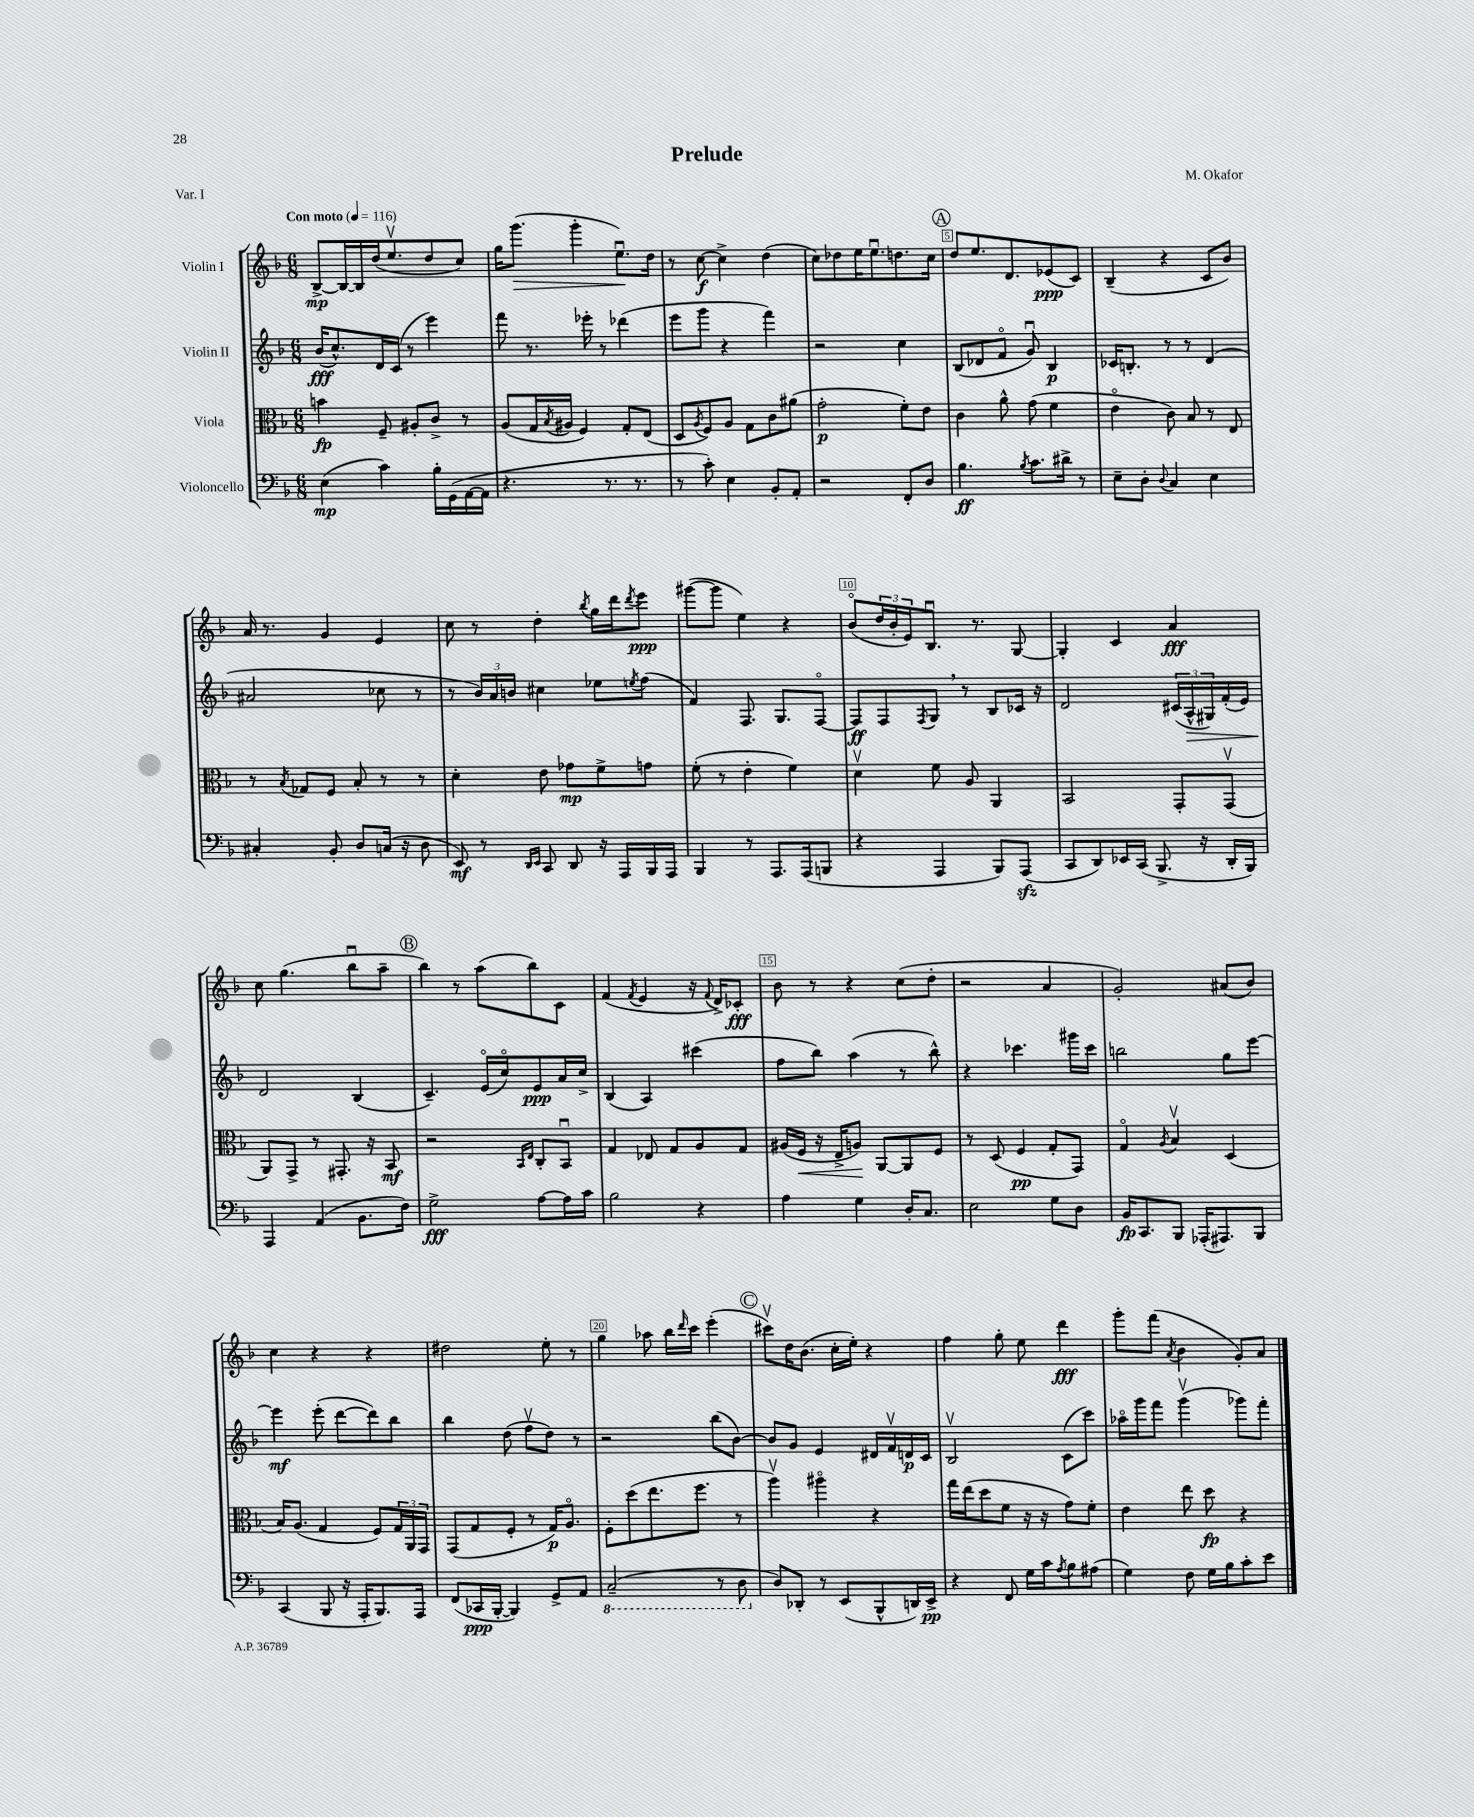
\header { title = "Prelude" composer = "M. Okafor" piece = "Var. I" }
<<
\new StaffGroup <<
\new Staff = "s0" \with { instrumentName = "Violin I" } {
    \clef treble \key f \major \numericTimeSignature \time 6/8 \tempo "Con moto" 4 = 116
    bes8~->\mp bes16~ bes16 d''16( e''8.\upbow d''8 c''8) |
    g''16 g'''8.\>( g'''4-. e''8.\downbow\!) d''16 |
    r8 c''8~\f c''4-> d''4( |
    c''8) des''8 e''16 e''8.\downbow d''8. c''16 |
    \mark \markup { \circle "A" } d''8 e''8. d'8. ees'8\ppp( c'8) |
    bes4--( r4 c'8 bes'8) |
    a'16 r8. g'4 e'4 |
    c''8 r8 d''4-. \acciaccatura { bes''8 } g''16 d'''16 \acciaccatura { d'''8 } e'''8\ppp |
    gis'''8~( gis'''8 e''4) r4 |
    bes'8\flageolet( \tuplet 3/2 { d''16 bes'16-. e'16) } bes8.\downbow r8. g8~ |
    g4-. c'4 a'4\fff |
    c''8 g''4.( bes''8\downbow a''8-- |
    \mark \markup { \circle "B" } bes''4) r8 a''8( bes''8) c'8 |
    f'4( \acciaccatura { f'8 } e'4 r16 \appoggiatura { f'8 } d'16->) ces'8-.\fff |
    bes'8 r8 r4 c''8( d''8-. |
    r2 a'4 |
    g'2-.) ais'8( bes'8) |
    c''4 r4 r4 |
    dis''2 e''8-. r8 |
    g''4 aes''8 bes''16 \grace { d'''16 } c'''16 e'''4-.( |
    \mark \markup { \circle "C" } cis'''8\upbow) d''16 bes'8.( c''16-. e''16-.) r4 |
    f''4 g''8-. e''8 d'''4\fff |
    g'''8-. f'''8( \acciaccatura { a'8 } bes'4 g'8-.) a'8 \bar "|." |
}
\new Staff = "s1" \with { instrumentName = "Violin II" } {
    \clef treble \key f \major \numericTimeSignature \time 6/8
    bes'16\fff( c''8.-^) d'16 c'16( r8 e'''4) |
    f'''8 r8. ees'''16-. r8 des'''4( |
    e'''8 g'''8 r4 f'''4) |
    r2 c''4 |
    \mark \markup { \circle "A" } bes8( des'8 f'8\flageolet g'8\downbow) bes4\p |
    ces'16 b8.-. r8 r8 d'4( |
    ais'2 ces''8 r8 |
    r8 \tuplet 3/2 { bes'16) a'16 b'16 } cis''4 ees''8 \acciaccatura { e''8 } f''8( |
    f'4) f8. g8. f8~\flageolet |
    f8\ff f8 \acciaccatura { f8 } g8 \breathe r8 bes8 ces'16 r16 |
    d'2 \tuplet 3/2 { cis'16( a16-^\> gis16) } f'16-.( e'16) |
    d'2\! bes4( |
    \mark \markup { \circle "B" } c'4.--) e'16\flageolet( c''16\flageolet) e'8\ppp a'16 c''16-> |
    bes4( a4) cis'''4( |
    f''8 bes''8) a''4( r8 bes''8-^) |
    r4 ces'''4. gis'''16 ces'''16 |
    b''2 g''8 e'''8~ |
    e'''4\mf e'''8-.( d'''8~ d'''8) bes''8 |
    bes''4 d''8( f''8\upbow d''8) r8 |
    r2 bes''8( bes'8~) |
    \mark \markup { \circle "C" } bes'8 g'8 e'4 dis'16 f'16\upbow d'16\p c'16 |
    bes2\upbow c'8( c'''8) |
    aes''16\flageolet g'''16 f'''8 g'''4\upbow( ges'''8) f'''8-. \bar "|." |
}
\new Staff = "s2" \with { instrumentName = "Viola" } {
    \clef alto \key f \major \numericTimeSignature \time 6/8
    b'4\fp f8-- ais8-. c'8-> r8 |
    a8( g16 \acciaccatura { bes8 } ais16 f4) g8-. e8( |
    d8 \acciaccatura { a8 } f8) a8 g8 c'8 ais'8( |
    g'2-.\p f'8-.) e'8 |
    \mark \markup { \circle "A" } c'4 a'8-^ g'8( f'4 |
    e'4\flageolet c'8) bes8 r8 e8 |
    r8 \acciaccatura { bes8 } ges8 f8 bes8-. r8 r8 |
    d'4-. e'8 ges'8\mp f'8-> g'8 |
    f'8-.( r8 e'4-. f'4) |
    d'4\upbow f'8 a8 a,4 |
    bes,2 g,8-. g,8\upbow( |
    a,8) g,8-> r8 gis,8.-. r16 bes,8\mf |
    \mark \markup { \circle "B" } r2 \grace { bes,16 e16 } c8-. bes,8\downbow |
    g4 ees8 g8 a8 g8 |
    ais16( f16\< r16 e16-> a8\!) a,8~ a,8 f8 |
    r8 d8( f4\pp g8-. g,8) |
    g4\flageolet \acciaccatura { a8 } bes4\upbow d4( |
    bes16) a8.( g4 f8) \tuplet 3/2 { g16 a,16 g,16 } |
    g,8( g8 f8-. r8 g16\p) a8.\flageolet |
    f8-. d''8( e''8. f''8. r8 |
    \mark \markup { \circle "C" } a''4\upbow) ais''4\flageolet r4 |
    g''16 e''16( d''8 f'8 r16 r16 g'8) f'8-. |
    e'4 e''8 d''8\fp r4 \bar "|." |
}
\new Staff = "s3" \with { instrumentName = "Violoncello" } {
    \clef bass \key f \major \numericTimeSignature \time 6/8
    e4\mp( c'4) bes16-. g,16( a,16~ a,16 |
    r4. r8. r8. |
    r8 c'8-.) e4 bes,8-. a,8-. |
    r2 f,8-. d8 |
    \mark \markup { \circle "A" } bes4.\ff \acciaccatura { bes8 } c'8. dis'16-> r8 |
    e8-- d8-. \appoggiatura { d8 } c4 e4 |
    cis4-. bes,8-. d8 c16( r16 d8 |
    e,8\mf) r8 \grace { d,16 e,16 } c,8 d,8 r16 a,,16 bes,,16 a,,16 |
    bes,,4 r8 a,,8. a,,16( b,,8 |
    r4 a,,4 bes,,8) a,,8\sfz( |
    c,8 d,8) ees,16 c,16( bes,,8.-> r16 d,16-. bes,,16) |
    a,,4 a,4( bes,8. f16) |
    \mark \markup { \circle "B" } g2->\fff a8~ a16 c'16 |
    bes2 r4 |
    a4 g4 d16-. c8. |
    e2 g8 d8 |
    bes,16\fp c,8. bes,,8 aes,,16-.( ais,,8.) bes,,8 |
    c,4( bes,,8 r16 a,,16-. bes,,8.) a,,16 |
    f,8( ces,16\ppp bes,,16~-. bes,,4) g,8-> a,8 |
    \ottava #-1 c,2--( r8 d,8 \ottava #0 |
    \mark \markup { \circle "C" } d8) des,8-. r8 e,8( bes,,8-^ d,16) e,16->\pp |
    r4 f,8 g16 c'16 \acciaccatura { a8 } bes8 ais8( |
    g4) f8 g16 bes16 c'8-. e'8 \bar "|." |
}
>>
>>
\layout { \context { \Score \override BarNumber.break-visibility = ##(#f #t #t) barNumberVisibility = #(every-nth-bar-number-visible 5) \override BarNumber.stencil = #(make-stencil-boxer 0.1 0.3 ly:text-interface::print) } }
